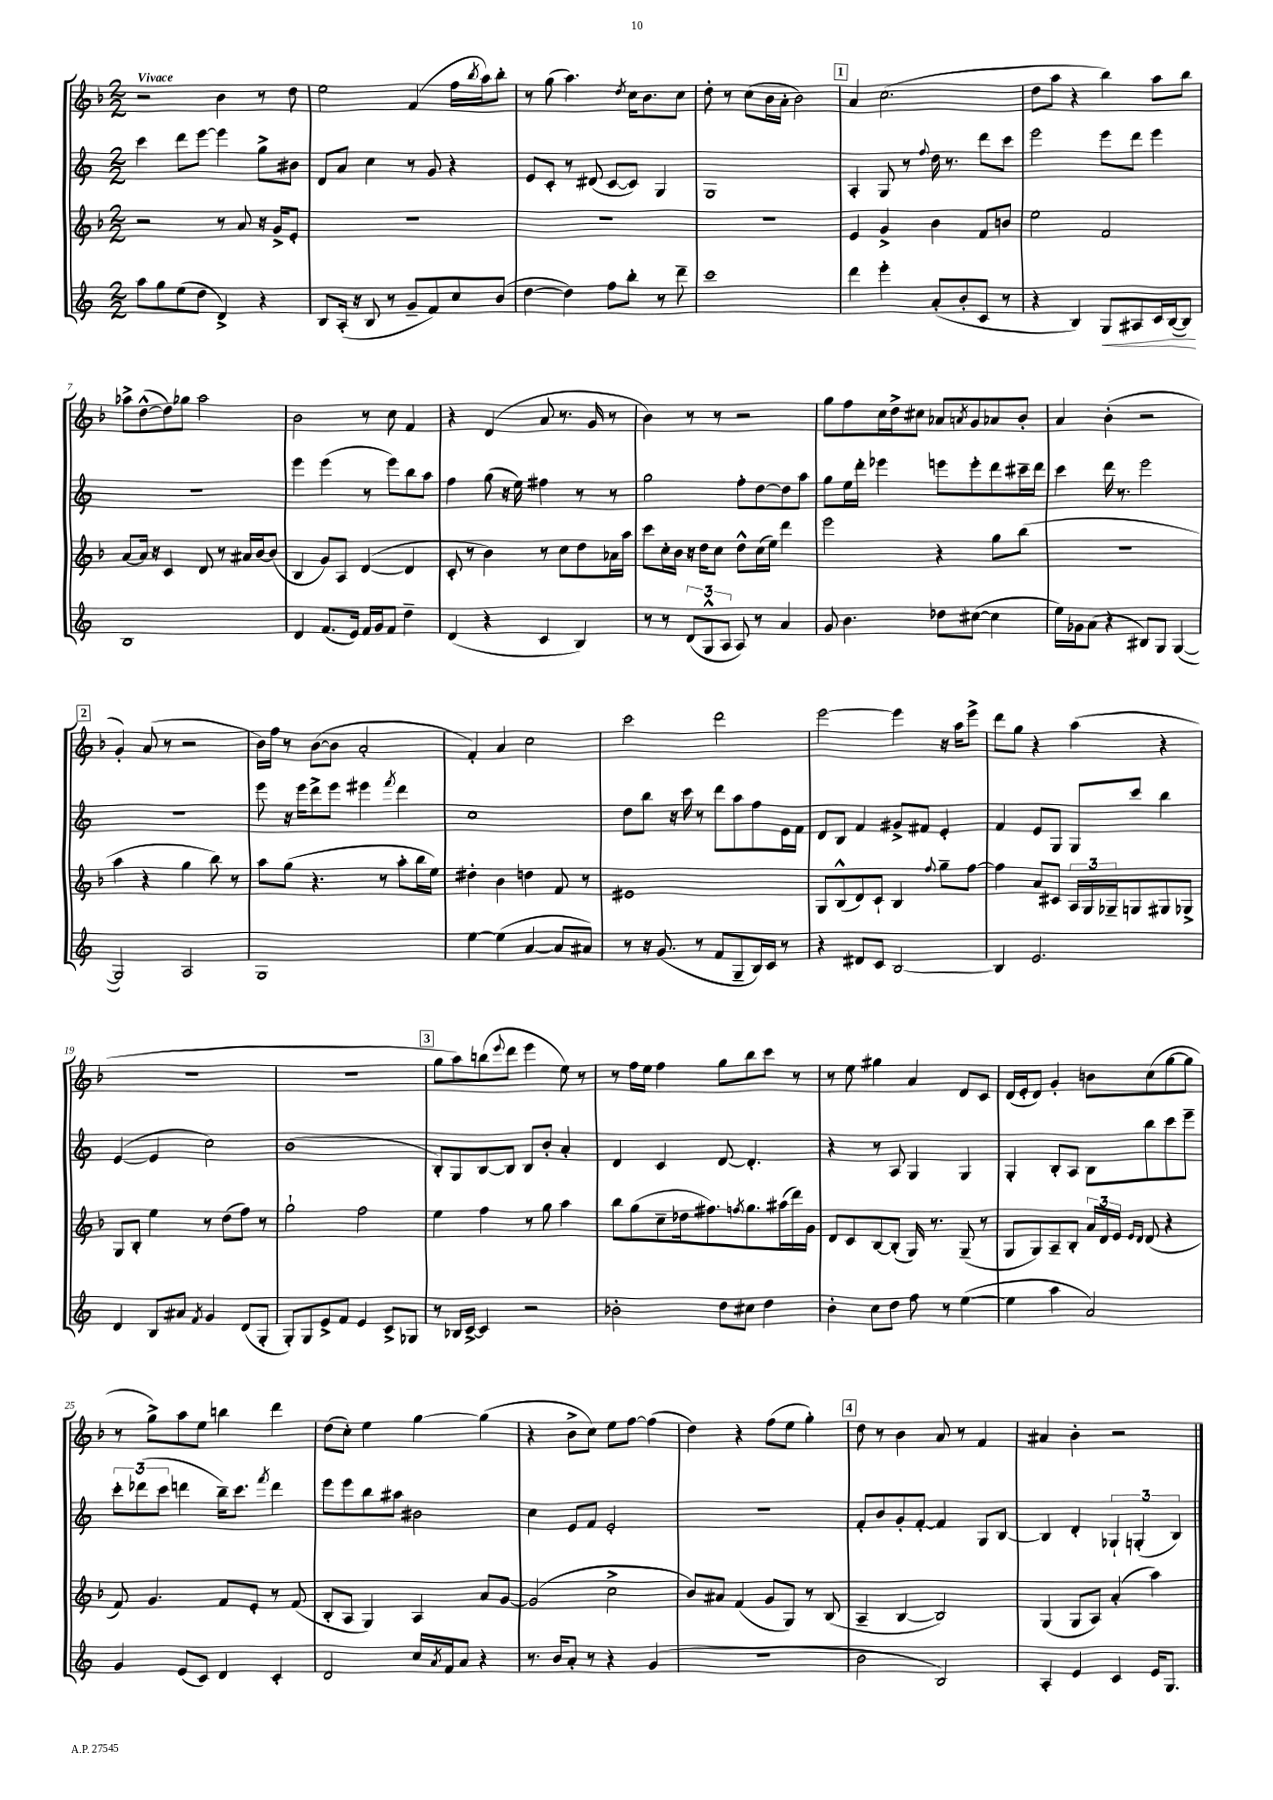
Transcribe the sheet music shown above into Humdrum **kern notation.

**kern	**kern	**kern	**kern
*staff4	*staff3	*staff2	*staff1
*clefG2	*clefG2	*clefG2	*clefG2
*k[]	*k[b-]	*k[]	*k[b-]
*M2/2	*M2/2	*M2/2	*M2/2
8aa\L	2r	4ccc\	2r
8gg\	.	.	.
(8ee\	.	8ddd\L	.
8dd\J	.	[8eee\J	.
4d^/)	8r	4eee\]	4b-\
.	8a/	.	.
4r	16r	8gg^\L	8r
.	16g^/LK	.	.
.	8e'/J	8b#\J	8dd\
=	=	=	=
8B/L	1r	8d/L	2ee\
(16A'/Jk	.	8a/J	.
16r	.	.	.
8B/	.	4cc\	.
8r	.	.	.
8g~/L	.	8r	(4f/
8f/)	.	8g/	.
8cc/	.	4r	16ff\LL
.	.	.	8qbb-/
.	.	.	16aa\J)
(8b/J	.	.	8bb-'\J
=	=	=	=
[4dd\	1r	8e/L	8r
.	.	8c'/J	(8gg\
4dd\])	.	8r	4.aa\)
.	.	(8d#/	.
8ff\L	.	[8c/L	.
.	.	.	8qdd/
8bb'\J	.	8c/]J)	16cc\LK
.	.	.	8.b-\
8r	.	4G/	.
8ddd~\	.	.	8cc\J
=	=	=	=
1ccc	1r	1G	8dd'\
.	.	.	8r
.	.	.	(8cc\L
.	.	.	16b-\L
.	.	.	16a'\JJ
.	.	.	2b-\)
=	=	=	=
4ddd\	4e/	4A'/	4a/
4eee'\	4g^/	8G/	(2.cc\
.	.	8r	.
.	.	8qqff/	.
(8a'/L	4b-\	16dd\	.
.	.	8.r	.
8b'/	.	.	.
8c/J	8f/L	8ddd\L	.
8r	8b/J	8ccc\J	.
=	=	=	=
4r	2ee\	2eee\	8dd\L
.	.	.	8aa\J
4B/)	.	.	4r
8G/L	2f/	8eee\L	4bb-\)
8A#/	.	8ddd\J	.
16c/L	.	4eee\	8aa\L
([16B/J	.	.	.
8B/]J)	.	.	8bb-\J
=	=	=	=
1B	[8a/L	1r	8aa-^\L
.	16a/]Jk	.	([8dd^^\
.	16r	.	.
.	4c/	.	8dd\])
.	.	.	8gg-\J
.	8d/	.	2aa-\
.	8r	.	.
.	16a#/LL	.	.
.	[16b-/J	.	.
.	(8b-/]J	.	.
=	=	=	=
4d/	4B-/	4eee\	2b-\
(8.f/L	8g/L)	(4eee\	.
.	8A/J	.	.
16e/Jk)	.	.	.
16f/LL	([4d/	8r	8r
16g/J	.	.	.
8f/J	.	8eee\L)	8cc\
4dd~\	4d/]	8bb\	4f/
.	.	8aa\J	.
=	=	=	=
(4d/	8c'/	4ff\	4r
.	8r	.	.
4r	4b-\)	(8gg\	(4d/
.	.	16r	.
.	.	16ee\)	.
4c/	8r	4ff#\	8a/
.	8cc\L	.	8.r
4B/)	8dd\	8r	.
.	.	.	16g/
.	16a-\L	8r	8r
.	16aa\JJ	.	.
=	=	=	=
8r	8ccc\L	2gg\	4b-\)
8r	16cc'\L	.	.
.	16b-\JJ	.	.
(12d/L	16r	.	8r
.	16dd\LK	.	.
12G^^/	.	.	.
.	8cc\J	.	8r
12A/J	.	.	.
8A/)	8dd^^\L	8ff'\L	2r
8r	(16cc\L	[8dd\	.
.	16ee\JJ)	.	.
4a/	4ddd\	8dd\]	.
.	.	8aa\J	.
=	=	=	=
8g/	2eee\	8gg\L	8gg\L
4.b\	.	16ee\L	8ff\
.	.	16ddd'\JJ	.
.	.	4eee-\	16cc\L
.	.	.	16dd^\J
.	.	.	8cc#\J
8dd-\L	4r	8eee\L	8a-/L
.	.	.	8qa/
([8cc#\J	.	8eee'\	8g/
4cc#\]	8gg\L	8ddd\	8a-/
.	(8bb-\J	16ccc#~\L	8b-'/J
.	.	16ddd\JJ	.
=	=	=	=
16ee\LL)	1r	4ccc\	4a/
16g-\J	.	.	.
(8a\J	.	.	.
4r	.	16ddd\	(4b-'\
.	.	8.r	.
8B#/L)	.	2eee\	2r
8G/J	.	.	.
([4G/	.	.	.
=	=	=	=
2G/])	4aa\	1r	4g'/)
.	4r	.	(8a/
.	.	.	8r
2A/	4gg\	.	2r
.	8bb-\)	.	.
.	8r	.	.
=	=	=	=
1G	8aa\L	8eee\	16b-\LL)
.	.	.	16ff\JJ
.	(8gg\J	16r	8r
.	.	16eee\LK	.
.	4.r	8ddd^\	([8b-\L
.	.	8eee\J	8b-\]J
.	.	4eee#\	2a'/
.	8r	.	.
.	.	8qfff/	.
.	8aa'\L	4ddd\	.
.	16bb-\L	.	.
.	16ee\JJ)	.	.
=	=	=	=
[4ee\	4dd#'\	1cc	4f'/)
(4ee\]	4b-\	.	4a/
[4a/	4dd\	.	2cc\
8a/]L	8f/	.	.
8a#/J)	8r	.	.
=	=	=	=
8r	1e#	8dd\L	2ccc\
16r	.	8bb\J	.
(8.g/	.	.	.
.	.	16r	.
.	.	16ccc\	.
8r	.	8r	.
8f/L	.	8ddd\L	2ddd\
8G~/	.	8aa\	.
16B/L)	.	8ff\	.
16c/JJ	.	.	.
8r	.	16e\L	.
.	.	16f\JJ	.
=	=	=	=
4r	8G/L	8d/L	[2eee\
.	(8B-^^/	8B/J	.
8d#/L	8d/)	4f/	.
8c/J	8c`/J	.	.
[2B/	4B-/	8g#^/L	4eee\]
.	.	8f#/J	.
.	8qqff/	.	.
.	8gg~\L	4e'/	16r
.	.	.	16aa\LK
.	[8ff\J	.	8eee^\J
=	=	=	=
4B/]	4ff\]	4f/	8ddd\L
.	.	.	8gg\J
2.e/	8a/L	8e/L	4r
.	8c#/J	8G/J	.
.	24A/LL	8G/L	(4aa\
.	24G/	.	.
.	24G-~/J	.	.
.	8G/	8ccc/J	.
.	8G#/	4bb\	4r
.	8G-^/J	.	.
=	=	=	=
4d/	8G/L	([4e/	1r
.	8B-'/J	.	.
8B/L	4ee\	4e/]	.
8a#/J	.	.	.
8qf/	.	.	.
4g/	8r	2cc\)	.
.	(8dd\L	.	.
(8d/L	8ff\J)	.	.
8G'/J	8r	.	.
=	=	=	=
8G'/L)	2gg`\	(1b	1r
8G/	.	.	.
8e^/	.	.	.
8f/J	.	.	.
4e/	2ff\	.	.
8c^/L	.	.	.
8G-/J	.	.	.
=	=	=	=
8r	4ee\	8B'/L)	8gg\L
16B-/LL	.	8G/	8aa\)
[16c^/JJ	.	.	.
4c/]	4ff\	[8B/	(8bb\
.	.	.	8qqeee/
.	.	8B/]J	8ddd\J
2r	8r	8B/L	4eee\
.	8gg\	8b'/J	.
.	4aa\	4a'/	8ee\)
.	.	.	8r
=	=	=	=
2b-'\	8bb-\L	4d/	8r
.	(8gg\	.	16ff\LL
.	.	.	16ee\JJ
.	8cc~\	4c/	4ff\
.	16dd-\k	.	.
.	8.ff#\)	.	.
8dd\L	.	[8d/	8gg\L
.	8qff/	.	.
8cc#\J	8.gg\	4.d'/]	8bb-\
4dd\	.	.	8ccc\J
.	(16aa#\L	.	.
.	16ddd\)	.	8r
.	16g\JJ	.	.
=	=	=	=
4b'\	8d/L	4r	8r
.	8c/	.	8ee\
8cc\L	[8B-/	8r	4gg#\
8dd\J	(8B-'/]J	8A/	.
8ff\	16G/)	4G/	4a/
.	8.r	.	.
8r	.	.	.
([4ee\	(8G~/	4G/	8d/L
.	8r	.	8c/J
=	=	=	=
4ee\]	8G/L	4G'/	(16d/LL
.	.	.	16e'/J
.	8G/)	.	8d/J)
4aa\	8A~/	8B'/L	4g'/
.	8B-'/J	8A/J	.
2a/)	24a/LL	8B\L	8b\L
.	24d/	.	.
.	24e/JJ	.	.
.	16qqe/LL	.	.
.	16qqd/JJ	.	.
.	(8d/	8bb\	(8cc\
.	4r	8ccc\	[8gg\
.	.	8eee~\J	8gg\]J
=	=	=	=
4g/	8f/)	12ccc'\L	8r
.	.	(12ddd-\	.
.	4.g/	.	8gg^\L)
.	.	12ccc\J	.
(8e/L	.	4ddd\	8aa\
8c/J)	.	.	8ee\J
4d/	8f/L	16bb~\LK)	4bb\
.	.	8.ccc\J	.
.	8e'/J	.	.
.	.	8qfff/	.
4c'/	8r	4ddd\	4ddd\
.	(8f/	.	.
=	=	=	=
2d/	8B-'/L	8eee\L	(8dd\L
.	8A/J	8eee\	8cc'\J)
.	4G/)	8bb\	4ee\
.	.	8aa#\J	.
16cc/LL	4A/	2b#\	[4gg\
8qa/	.	.	.
16f/J	.	.	.
8a/J	.	.	.
4r	8a/L	.	(4gg\]
.	[8g/J	.	.
=	=	=	=
8.r	(2g/]	4cc\	4r
16b/LK	.	.	.
8a'/J	.	8e/L	8b-^\L
8r	.	8f/J	8cc\J)
4r	2cc^\	2e'/	8ee\L
.	.	.	[8ff\J
(4g/	.	.	(4ff\]
=	=	=	=
1r	8b-/L)	1r	4dd\)
.	8a#/J	.	.
.	(4f/	.	4r
.	8g/L	.	(8ff\L
.	8G/J)	.	8ee\J
.	8r	.	4gg'\)
.	(8B-/	.	.
=	=	=	=
2b\	4A~/	8f'/L	8dd\
.	.	8b/	8r
.	[4B-/	8g'/	4b-\
.	.	[8f'/J	.
2B/)	2B-/])	4f/]	8a/
.	.	.	8r
.	.	8G/L	4f/
.	.	[8B/J	.
=	=	=	=
4A'/	(4G/	4B/]	4a#/
4e/	8G/L	4d'/	4b-'\
.	8A/J)	.	.
4c/	(4a'/	6G-`/	2r
.	.	(6G'/	.
16e/LK	4aa\)	.	.
8.G/J	.	.	.
.	.	6B/)	.
==	==	==	==
*-	*-	*-	*-
